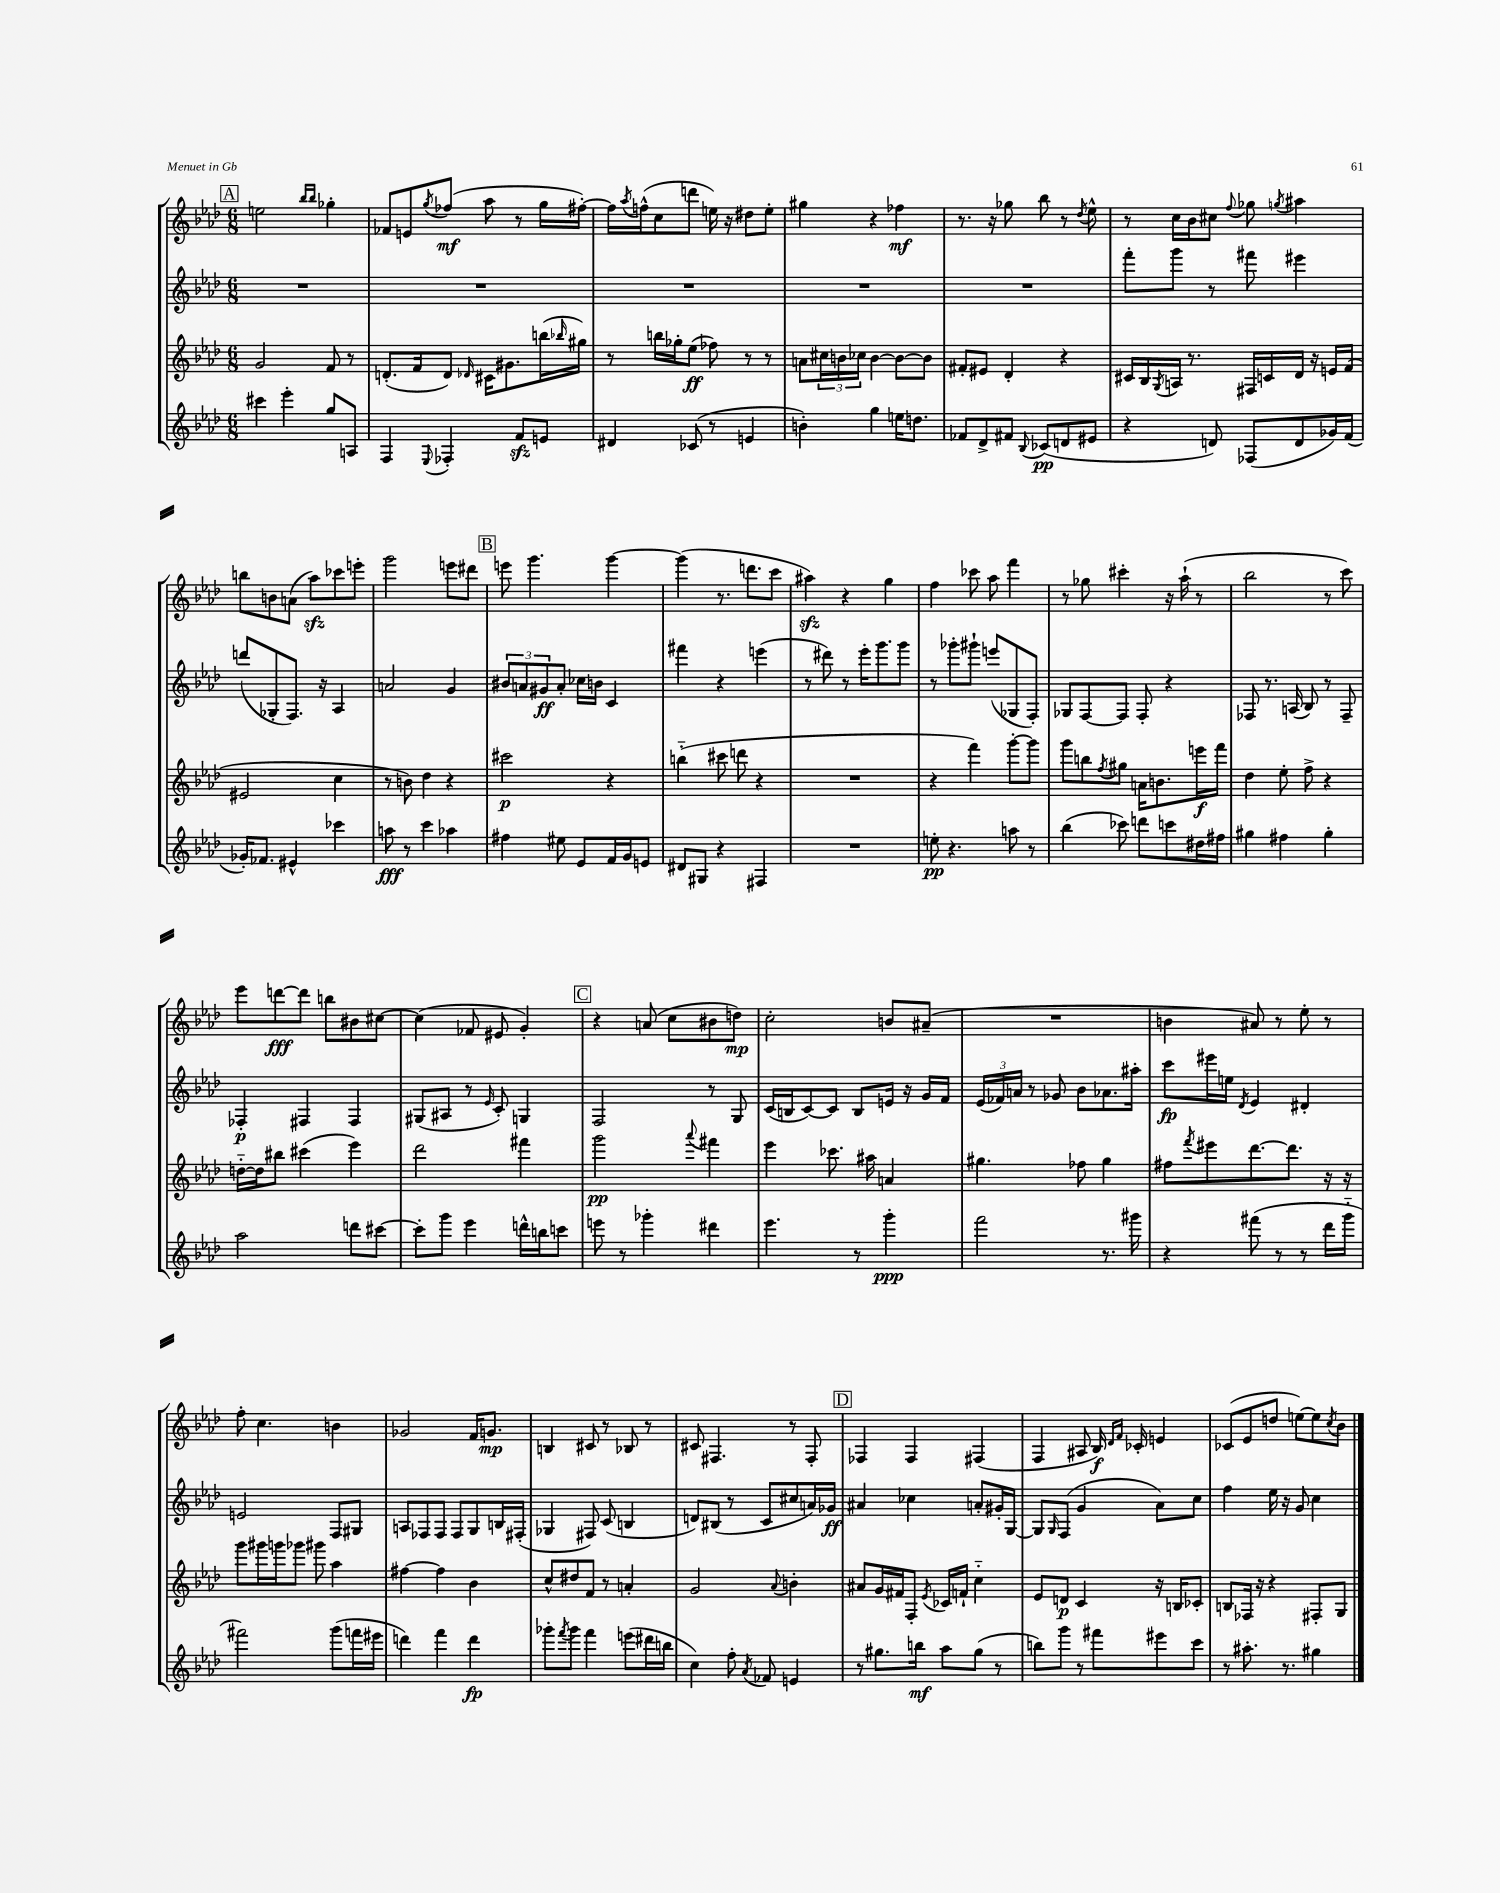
<<
\new StaffGroup <<
\new Staff = "s0" {
    \clef treble \key aes \major \numericTimeSignature \time 6/8
    \mark \markup { \box "A" } e''2 \grace { bes''16 bes''16 } ges''4-. |
    fes'8 e'8 \acciaccatura { g''8 } fes''8\mf( aes''8 r8 g''16 fis''16~-.) |
    fis''16 \acciaccatura { aes''8 } f''16-^( c''8 d'''8 e''16) r16 dis''8 e''8-. |
    gis''4 r4 fes''4\mf |
    r8. r16 ges''8 bes''8 r8 \acciaccatura { des''8 } ees''8-^ |
    r8 c''16 bes'16 cis''8 \appoggiatura { f''8 } ges''8 \acciaccatura { g''8 } ais''4 |
    b''8 b'8 a'8( aes''8\sfz) ces'''8 e'''8-. |
    g'''2 e'''8 dis'''8 |
    \mark \markup { \box "B" } e'''8 g'''4. g'''4~ |
    g'''4( r8. d'''8. c'''8 |
    ais''4\sfz) r4 g''4 |
    f''4 ces'''8 aes''8 f'''4 |
    r8 ges''8 cis'''4-. r16 aes''16-!( r8 |
    bes''2 r8 c'''8) |
    ees'''8 d'''8~\fff d'''8 b''8 bis'8 cis''8~ |
    cis''4( fes'8 eis'8 g'4-.) |
    \mark \markup { \box "C" } r4 a'8( c''8 bis'8 d''8\mp) |
    c''2-. b'8 ais'8--( |
    R2. |
    b'4 ais'8) r8 ees''8-. r8 |
    f''8-. c''4. b'4 |
    ges'2 f'16 g'8.\mp |
    b4 cis'8 r8 bes8 r8 |
    cis'8 fis4. r8 fis8-. |
    \mark \markup { \box "D" } fes4 fes4 fis4( |
    f4 ais8 bes16\f) \grace { des'16 f'16 } ces'16-. e'4 |
    ces'8( ees'8 d''8 e''8~) e''8 \acciaccatura { c''8 } bes'8 \bar "|." |
}
\new Staff = "s1" {
    \clef treble \key aes \major \numericTimeSignature \time 6/8
    \mark \markup { \box "A" } R2. |
    R2. |
    R2. |
    R2. |
    R2. |
    f'''8-. g'''8 r8 fis'''8 eis'''4 |
    d'''8( ges8-. f8.) r16 aes4 |
    a'2 g'4 |
    \mark \markup { \box "B" } \tuplet 3/2 { bis'8 a'8 gis'8\ff } a'8-. ces''16 b'16 c'4 |
    fis'''4 r4 e'''4( |
    r8 dis'''8) r8 ees'''16-. g'''8. g'''8 |
    r8 ges'''8-. gis'''8-! e'''8( ges8 f8-.) |
    ges8 f8~ f8 f8-. r4 |
    fes8 r8. a16( bes8) r8 fes8-- |
    fes4-.\p fis4 fis4 |
    gis8( ais8 r8 \grace { ees'16 } c'8-.) g4 |
    \mark \markup { \box "C" } f2 r8 g8 |
    c'16( b16 c'8~) c'8 b8 e'16 r16 g'16 f'16 |
    \tuplet 3/2 { ees'16( fes'16) a'16 } r8 ges'8 bes'8 aes'8. ais''16-. |
    c'''8\fp eis'''16 e''16 \acciaccatura { des'8 } ees'4 dis'4-. |
    e'2 f8 gis8 |
    a8 fes8 fes8 fes8 g8 b16 fis16-.( |
    ges4 fis8) c'8( b4 |
    d'8) bis8( r8 c'8 cis''8 a'16) ges'16\ff |
    \mark \markup { \box "D" } ais'4 ces''4 a'8-. gis'16-. g16~ |
    g8 \grace { g16 } f8( g'4 aes'8) c''8 |
    f''4 ees''16 r16 g'8 c''4 \bar "|." |
}
\new Staff = "s2" {
    \clef treble \key aes \major \numericTimeSignature \time 6/8
    \mark \markup { \box "A" } g'2 f'8 r8 |
    d'8.-.( f'16 d'8) \grace { des'16 } cis'16 gis'8. b''16( \grace { bes''16 } gis''16) |
    r8 b''16 ges''16-. ees''8\ff( fes''8) r8 r8 |
    a'8 \tuplet 3/2 { cis''16 b'16 ces''16 } b'4~ b'8~ b'8 |
    fis'8-. eis'8 des'4-. r4 |
    cis'16 bes16 \acciaccatura { g8 } a16 r8. fis16 c'16 des'16 r16 e'16 f'16( |
    eis'2 c''4 |
    r8 b'8) des''4 r4 |
    \mark \markup { \box "B" } cis'''2\p r4 |
    b''4-_( cis'''8 d'''8 r4 |
    R2. |
    r4 f'''4) g'''8~-. g'''8 |
    g'''8 b''8 \acciaccatura { f''8 } gis''8 a'16 b'8. e'''16\f f'''16 |
    des''4 ees''8-. f''8-> r4 |
    d''16~-_ d''16 bis''8 cis'''4( ees'''4) |
    des'''2 fis'''4 |
    \mark \markup { \box "C" } g'''2\pp \appoggiatura { aes'''8 } fis'''4 |
    ees'''4 ces'''8. ais''16 a'4 |
    gis''4. fes''8 gis''4 |
    fis''8 \acciaccatura { f'''8 } eis'''8 des'''8.~ des'''8. r16 r16 |
    g'''8 gis'''16 g'''16 ges'''8 gis'''8 aes''4 |
    fis''4~ fis''4 bes'4 |
    c''8-^ dis''8 f'8 r8 a'4-. |
    g'2 \appoggiatura { aes'8 } b'4-. |
    \mark \markup { \box "D" } ais'8 g'16 fis'16 f8-. \acciaccatura { ees'8 } ces'16 f'16-! c''4-_ |
    ees'8 d'8\p c'4 r16 b16 ces'8-. |
    b8 fes16 r16 r4 fis8-. g8 \bar "|." |
}
\new Staff = "s3" {
    \clef treble \key aes \major \numericTimeSignature \time 6/8
    \mark \markup { \box "A" } cis'''4 ees'''4-. g''8 a8 |
    f4 \appoggiatura { ees8 } fes4-. f'8\sfz e'8 |
    dis'4 ces'8( r8 e'4 |
    b'4-.) g''4 e''16 d''8. |
    fes'8 des'8-> fis'8 \appoggiatura { bes8 } ces'8\pp( d'8 eis'8 |
    r4 d'8) fes8( d'8 ges'16) f'16( |
    ges'16-.) fes'8. eis'4-^ ces'''4 |
    a''8\fff r8 c'''4 aes''4 |
    \mark \markup { \box "B" } fis''4 eis''8 ees'8 f'16 g'16 e'8 |
    dis'8 gis8 r4 fis4 |
    R2. |
    e''8-.\pp r4. a''8 r8 |
    bes''4( ces'''8) d'''8 c'''8 dis''16 fis''16 |
    gis''4 fis''4 gis''4-. |
    aes''2 d'''8 cis'''8~ |
    cis'''8-. g'''8 ees'''4 d'''16-^ b''16 c'''8 |
    \mark \markup { \box "C" } e'''8 r8 ges'''4-. dis'''4 |
    ees'''4. r8 g'''4-.\ppp |
    f'''2 r8. gis'''16 |
    r4 fis'''8( r8 r8 des'''16 g'''16-_ |
    fis'''2) g'''8( f'''16 eis'''16 |
    d'''4) f'''4 d'''4\fp |
    ges'''8-. \acciaccatura { f'''8 } ges'''8 f'''4 e'''8( dis'''16 b''16 |
    c''4) f''8-. \acciaccatura { aes'8 } fes'8 e'4 |
    \mark \markup { \box "D" } r8 gis''8. b''16\mf aes''8 gis''8( r8 |
    b''8) g'''8 r8 fis'''8 eis'''8 c'''8 |
    r8 ais''8.-. r8. gis''4 \bar "|." |
}
>>
>>
\layout { \context { \Score \remove "Bar_number_engraver" } }
